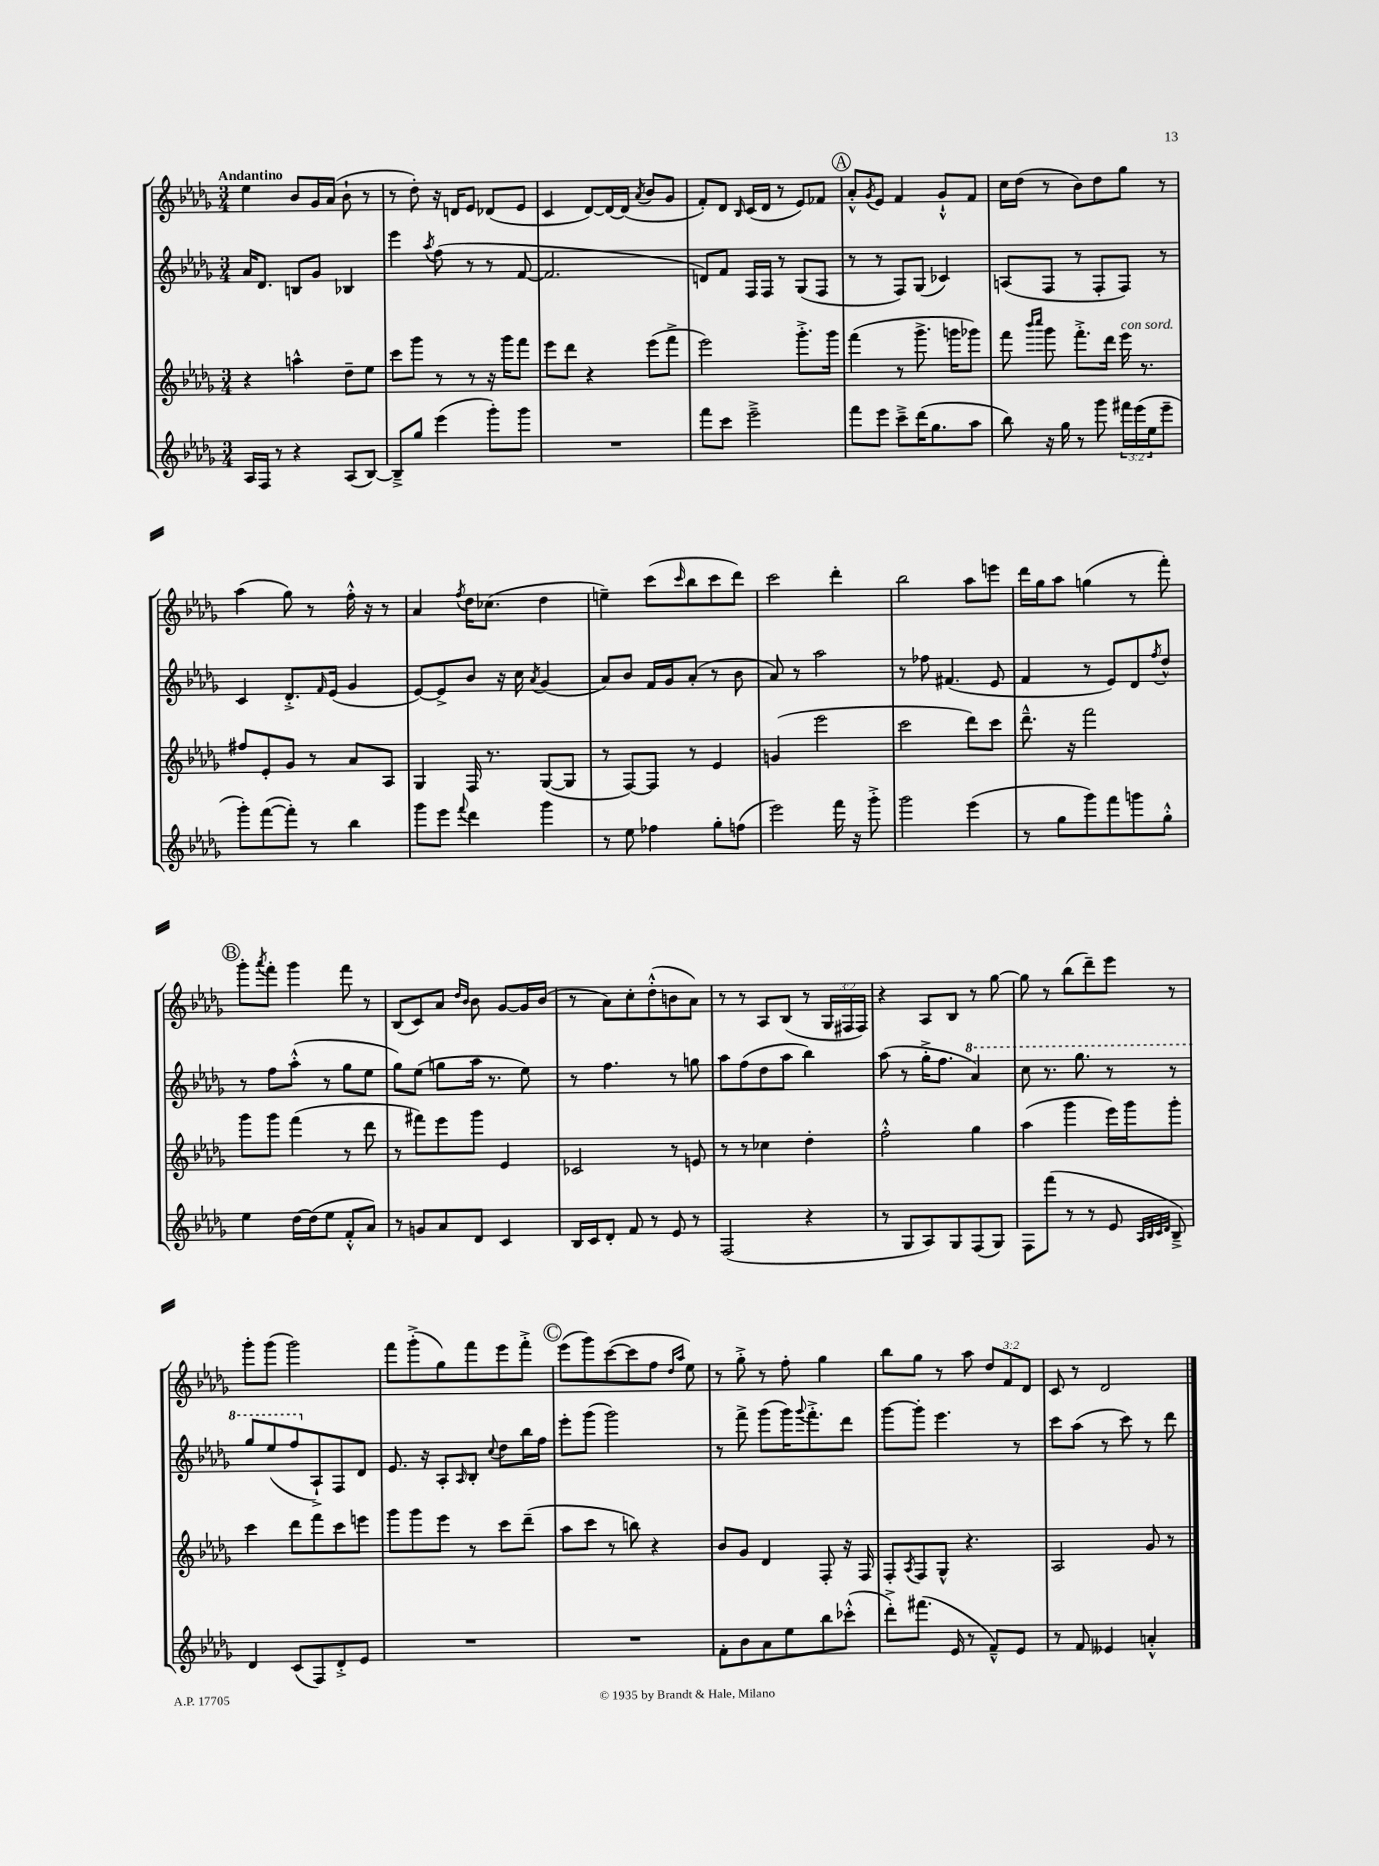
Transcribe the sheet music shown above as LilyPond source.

<<
\new StaffGroup <<
\new Staff = "s0" {
    \clef treble \key des \major \numericTimeSignature \time 3/4 \override Staff.TupletNumber.text = #tuplet-number::calc-fraction-text \tempo "Andantino"
    ees''4 bes'8 ges'16 aes'16( bes'8-! r8 |
    r8 des''8-.) r16 d'16 ees'8 des'8( ees'8 |
    c'4 des'8~) des'16~ des'16( \acciaccatura { aes'8 } bes'8 ges'8 |
    f'8-.) des'8 \grace { bes16 } c'16( des'16 r8 ees'8) fes'8 |
    \mark \markup { \circle "A" } aes'8-.-^ \acciaccatura { ges'8 } ees'8 f'4 ges'8-!-^ f'8 |
    c''16 des''16( r8 bes'8) des''8 ges''8 r8 |
    aes''4( ges''8) r8 f''16-.-^ r16 r8 |
    aes'4 \acciaccatura { f''8 } des''16 ces''8.( des''4 |
    e''4--) c'''8( \grace { c'''16 } bes''8 c'''8 des'''8) |
    c'''2 des'''4-. |
    bes''2 aes''8 e'''8 |
    des'''16 ges''16 aes''8 g''4( r8 f'''8-.) |
    \mark \markup { \circle "B" } ges'''8-. \acciaccatura { aes'''8 } f'''8-. ges'''4 f'''8 r8 |
    bes8( c'8) aes'8 \grace { des''16 bes'16 } bes'8 ges'8~ ges'16 bes'16( |
    r8 aes'8) c''8-. des''8-.-^( b'8 aes'8) |
    r8 r8 aes8 bes8( r8 \tuplet 3/2 { ges16 fis16 fis16) } |
    r4 aes8 bes8 r8 ges''8~ |
    ges''8 r8 bes''8( des'''8--) ees'''8 r8 |
    ges'''8-. ges'''8( ges'''2) |
    f'''8 ges'''8-.->( ges''8) f'''8 ees'''8 f'''8-.-> |
    \mark \markup { \circle "C" } ees'''8( ges'''8) c'''8~( c'''8 f''8 \grace { des''16 aes''16 } ees''8) |
    r8 ges''8-.-> r8 f''8-. ges''4 |
    bes''8 ges''8 r8 aes''8 \tuplet 3/2 { des''8 f'8 des'8 } |
    c'8 r8 des'2 \bar "|." |
}
\new Staff = "s1" {
    \clef treble \key des \major \numericTimeSignature \time 3/4
    aes'16 des'8. b8 ges'8 bes4 |
    ees'''4 \acciaccatura { aes''8 } f''8( r8 r8 f'8~ |
    f'2. |
    d'8) f'8 f16 f16 r8 ges8( f8 |
    \mark \markup { \circle "A" } r8 r8 f8) ges8( ces'4) |
    a8( f8 r8 f8-. f8) r8 |
    c'4 des'8.-.-> \grace { f'16 } ees'16( ges'4 |
    ees'8~) ees'8-> bes'8 r16 c''16 \acciaccatura { aes'8 } ges'4( |
    aes'8) bes'8 f'16 ges'16 aes'8-.( r8 bes'8 |
    aes'8) r8 aes''2 |
    r8 fes''8 fis'4.( ees'8 |
    f'4 r8 ees'8) des'8 \acciaccatura { f''8 } des''8-^ |
    \mark \markup { \circle "B" } r8 f''8 aes''8-.-^( r8 ges''8 ees''8 |
    ges''8) ees''8( g''8 aes''16 r8. ees''8) |
    r8 f''4. r8 g''8 |
    aes''8 f''8( des''8 aes''8 bes''4) |
    aes''8( r8 ges''16-.-> f''8. \ottava #1 aes''4) |
    c'''8 r8. ges'''8. r8 r8 |
    ges'''8 ees'''8( f'''8 \ottava #0 aes8-!->) f8 des'8 |
    ees'8. r16 aes8-. \grace { aes16 } bes8-. \appoggiatura { c''8 } des''8 bes''16 f''16 |
    \mark \markup { \circle "C" } ees'''8-. ges'''8( ges'''2) |
    r8 f'''8-> ges'''8( ges'''16) \appoggiatura { ges'''8 } f'''8.-.-> des'''8 |
    ges'''8~ ges'''8-. ees'''4. r8 |
    c'''8 aes''8( r8 c'''8) r8 des'''8 \bar "|." |
}
\new Staff = "s2" {
    \clef treble \key des \major \numericTimeSignature \time 3/4
    r4 a''4-^ des''8-- ees''8 |
    c'''8 ges'''8 r8 r8 r16 ges'''16 f'''8 |
    ees'''8 des'''8 r4 ees'''8( f'''8-> |
    ees'''2) ges'''8.-.-> ges'''16 |
    \mark \markup { \circle "A" } f'''4( r8 ges'''8.-> g'''16 ges'''8) |
    f'''8 \grace { bes'''16 c''''16 } ges'''8 f'''8.-.-> des'''16 ees'''16^\markup { \italic "con sord." } r8. |
    fis''8 ees'8-. ges'8 r8 aes'8 aes8 |
    ges4 f16 r8. ges8~( ges8 |
    r8 f8~) f8 r8 ees'4 |
    g'4( ees'''2 |
    c'''2 des'''8) c'''8 |
    des'''8.---^ r16 f'''2 |
    \mark \markup { \circle "B" } ges'''8 ges'''8 f'''4( r8 des'''8 |
    r8 fis'''8) ees'''8 ges'''8 ees'4 |
    ces'2 r8 e'8 |
    r8 r8 ces''4 des''4-. |
    f''2-.-^ ges''4 |
    aes''4( ges'''4 ees'''16) ges'''16 ges'''8-. |
    c'''4 des'''8 f'''8 c'''8 e'''8 |
    ges'''8 ges'''8 ees'''8 r8 c'''8 des'''8--( |
    \mark \markup { \circle "C" } aes''8 c'''8 r8 b''8) r4 |
    bes'8 ges'8 des'4 f8-. r16 f16 |
    f8-. \acciaccatura { aes8 } f8 ges8-^ r4. |
    aes2 ges'8 r8 \bar "|." |
}
\new Staff = "s3" {
    \clef treble \key des \major \numericTimeSignature \time 3/4 \override Staff.TupletNumber.text = #tuplet-number::calc-fraction-text
    aes16 f16 r8 r4 aes8( bes8~) |
    bes8---> ges''8 ees'''4( ges'''8-.) ges'''8 |
    R2. |
    f'''8 c'''8 ees'''2---> |
    \mark \markup { \circle "A" } f'''8 ees'''8 c'''8---> des'''16( ges''8. aes''8 |
    bes''8) r16 ges''16 r8 ges'''8 \tuplet 3/2 { fis'''16 ees'''16( ees''16 } ees'''8-- |
    ges'''8-.) f'''8~( f'''8-.) r8 bes''4 |
    ges'''8 ees'''8 \appoggiatura { f'''8 } des'''4 ges'''4 |
    r8 ees''8 fes''4 ges''8-. f''8( |
    ees'''2) f'''16 r16 ges'''8-.-> |
    ges'''2 ees'''4( |
    r8 ges''8 ges'''8) f'''8 g'''8 ges''8-.-^ |
    \mark \markup { \circle "B" } ees''4 des''16~ des''16( ees''8 f'8-.-^ aes'8) |
    r8 g'8 aes'8 des'8 c'4 |
    bes16 c'16 des'8-. f'8 r8 ees'8 r8 |
    f2( r4 |
    r8 ges8 aes8) ges8 f8( ges8) |
    f8 f'''8( r8 r8 ees'8 \grace { aes32 bes32 c'32 des'32 } bes8--->) |
    des'4 c'8( f8) des'8-.-> ees'8 |
    R2. |
    \mark \markup { \circle "C" } R2. |
    f'8-. bes'8 aes'8 ees''8 bes''8 ces'''8-.-^( |
    des'''8-.->) fis'''8.( ees'16 r8 f'8---^) ees'8 |
    r8 f'8 eeses'4 a'4-.-^ \bar "|." |
}
>>
>>
\layout { \context { \Score \remove "Bar_number_engraver" } }
